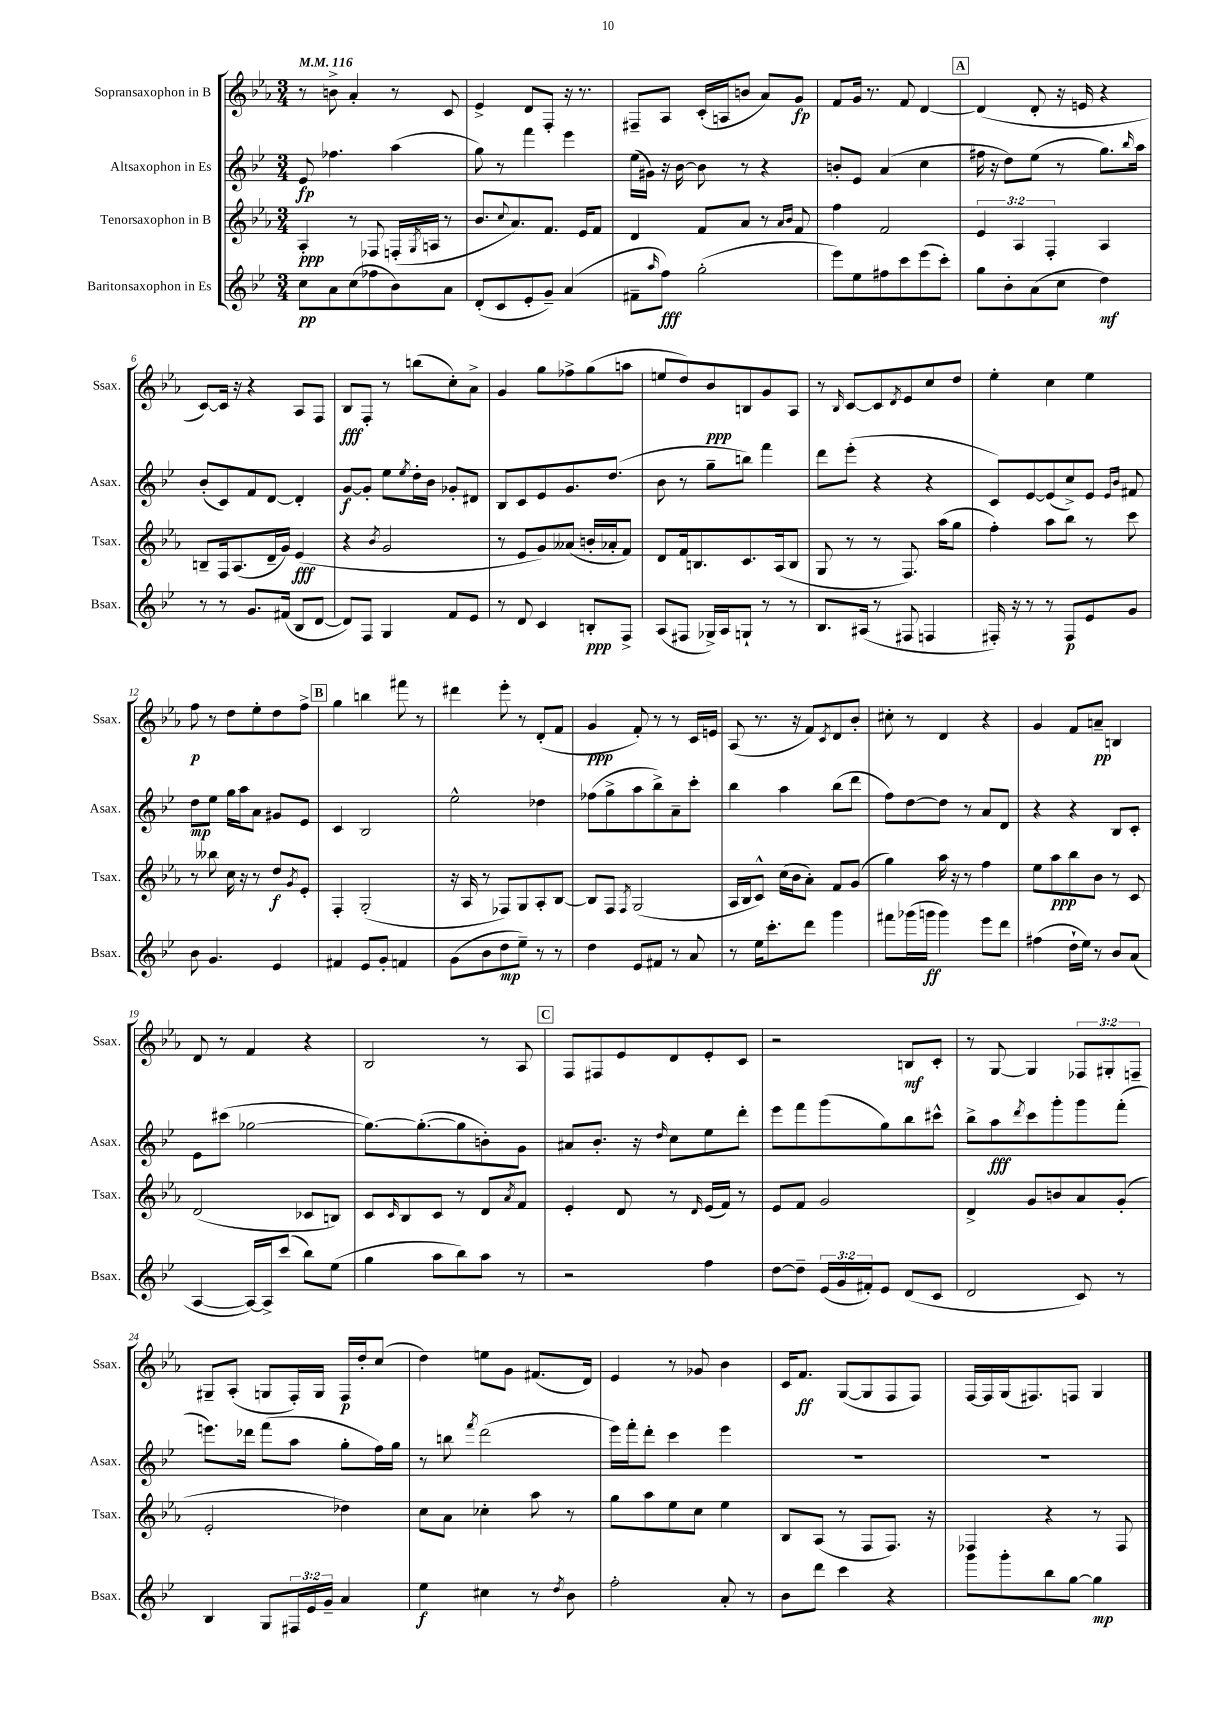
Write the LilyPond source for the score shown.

<<
\new StaffGroup <<
\new Staff = "s0" \with { instrumentName = "Sopransaxophon in B" shortInstrumentName = "Ssax." } {
    \clef treble \key ees \major \numericTimeSignature \time 3/4 \override Staff.TupletNumber.text = #tuplet-number::calc-fraction-text \tempo 4 = 116
    r8 b'8-> aes'4-. r8 c'8 |
    ees'4-> d'8 f8-. r16 r8. |
    fis8-- aes8 c'16-.( a16 b'8 aes'8) g'8\fp |
    f'8 g'16 r8. f'8 d'4~ |
    \mark \markup { \box "A" } d'4( d'8-. r16 e'16 r4 |
    c'8~) c'16 r16 r4 aes8 f8 |
    bes8\fff f8-. r8 b''8( c''8-.) aes'8-> |
    g'4 g''8 fes''8-> g''8( a''8 |
    e''8 d''8) bes'8\ppp b8 g'8 aes8 |
    r8 \grace { bes16 } c'8~ c'8 \acciaccatura { d'8 } ees'8 c''8 d''8 |
    ees''4-. c''4 ees''4 |
    f''8\p r8 d''8 ees''8-. d''8 f''8-> |
    \mark \markup { \box "B" } g''4 b''4 fis'''8 r8 |
    dis'''4 ees'''8-. r8 d'8-.( f'8 |
    g'4\ppp f'8-.) r8 r8 c'16 e'16 |
    aes8( r8. r16 f'8) \acciaccatura { c'8 } d'8 bes'8-. |
    cis''8-. r8 d'4 r4 |
    g'4 f'8 a'8--\pp b4 |
    d'8 r8 f'4 r4 |
    bes2 r8 aes8 |
    \mark \markup { \box "C" } f8 fis8 ees'8 d'8 ees'8-. c'8 |
    r2 b8\mf c'8-. |
    r8 g8~ g4 \tuplet 3/2 { fes8 gis8-. f8-- } |
    gis8-- aes8-.( g8 f16-.) g16 f16\p d''16-. c''8( |
    d''4) e''8 g'8 fis'8.( d'16) |
    ees'4 r8 ges'8 bes'4 |
    c'16 f'8.\ff g8~( g8 f8 f8) |
    f16~ f16 g16( fis8.) f8 g4 \bar "|." |
}
\new Staff = "s1" \with { instrumentName = "Altsaxophon in Es" shortInstrumentName = "Asax." } {
    \clef treble \key bes \major \numericTimeSignature \time 3/4
    ees'8\fp fes''4. a''4( |
    g''8) r8 f'''4 ees'''4 |
    ees''16( gis'16) r16 bes'16~ bes'8 r8 r4 |
    b'8-. ees'8 a'4( c''4 |
    \mark \markup { \box "A" } fis''16 r16 d''8) ees''8( r8 g''8.) \grace { bes''16 } a''16 |
    bes'8-.( c'8) f'8 d'8~ d'4-. |
    g'8~\f g'8-. ees''8 \acciaccatura { ees''8 } d''16-. bes'16 ges'8-. dis'8 |
    bes8 c'8 ees'8 g'8. d''8.( |
    bes'8 r8 g''8-- b''8) f'''4 |
    d'''8 ees'''8-.( r4 r4 |
    c'8) ees'8~ ees'8( c''8->) ees'8 \grace { ees'16 bes'16 } fis'8 |
    d''8\mp ees''8 g''16 a''16 a'8 gis'8 ees'8 |
    \mark \markup { \box "B" } c'4 bes2 |
    ees''2-^ des''4 |
    fes''8( g''8-> a''8 bes''8->) a'8-- c'''8-. |
    bes''4 a''4 bes''8( d'''8 |
    f''8) d''8~ d''8 r8 a'8 d'8 |
    r4 r4 bes8 c'8-. |
    ees'8 cis'''8( ges''2~ |
    ges''8.~) ges''8.~-.( ges''8 b'8-.) g'8 |
    \mark \markup { \box "C" } ais'8 bes'8.-. r16 \grace { d''16 } c''8 ees''8 d'''8-. |
    ees'''8 f'''8 g'''8( g''8) bes''8 cis'''8-^ |
    bes''8-> a''8\fff \acciaccatura { d'''8 } c'''8 g'''8-. g'''8 f'''8-.( |
    e'''8.) des'''16 f'''8( a''8 g''8-. f''16) g''16 |
    r8 b''8 \acciaccatura { f'''8 } d'''2( |
    ees'''16) f'''16-. d'''8-. c'''4 ees'''4 |
    R2. |
    R2. \bar "|." |
}
\new Staff = "s2" \with { instrumentName = "Tenorsaxophon in B" shortInstrumentName = "Tsax." } {
    \clef treble \key ees \major \numericTimeSignature \time 3/4 \override Staff.TupletNumber.text = #tuplet-number::calc-fraction-text
    aes4-.\ppp r8 fes8 f16-.( \acciaccatura { g8 } a16 r8 |
    bes'8. \appoggiatura { c''8 } aes'8.) f'8. ees'16 f'8 |
    d'4 f'8 aes'8 r8 \grace { aes'16 bes'16 } f'8 |
    f''4 f'2 |
    \mark \markup { \box "A" } \tuplet 3/2 { ees'4 aes4 f4-. } aes4 |
    b8-- f16 aes8.( d'16-- g'16) ees'4\fff( |
    r4 \acciaccatura { bes'8 } g'2 |
    r8 ees'8 g'8) aeses'8( b'16-. aes'16-. f'8) |
    d'8 f'16 b8. c'8. aes16( b8 |
    g8 r8 r8 f8.) aes''16( g''8 |
    f''4-.) aes''8 bes''8 r8 c'''8 |
    r8 beses''8 c''16 r16 r8 d''8\f \acciaccatura { g'8 } ees'8-. |
    \mark \markup { \box "B" } f4-. g2-.( |
    r16 aes16 r8 fes8) g8 aes8-. bes8~ |
    bes8 f8 \acciaccatura { f8 } g2( |
    aes16 bes16 c'8-^) c''16( bes'16 aes'8-.) f'8 g'8( |
    g''4) aes''16 r16 r8 f''4 |
    ees''8 aes''8\ppp bes''8 bes'8 r8 c'8 |
    d'2( ces'8 b8) |
    c'8 \grace { c'16 } bes8 c'8 r8 d'8 \acciaccatura { aes'8 } f'8 |
    \mark \markup { \box "C" } ees'4-. d'8 r8 \grace { d'16 } ees'16( f'16) r8 |
    ees'8 f'8 g'2 |
    d'4-> g'8 b'8 aes'8 g'8-.( |
    ees'2-. des''4) |
    c''8 aes'8 ces''4-. aes''8 r8 |
    g''8 aes''8 ees''8 c''8 ees''4 |
    bes8 aes8( r8 f8 f8.) r16 |
    fes4 r4 r8 fes8 \bar "|." |
}
\new Staff = "s3" \with { instrumentName = "Baritonsaxophon in Es" shortInstrumentName = "Bsax." } {
    \clef treble \key bes \major \numericTimeSignature \time 3/4 \override Staff.TupletNumber.text = #tuplet-number::calc-fraction-text
    c''8\pp a'8 c''8( fes''8 bes'8) a'8 |
    d'8-.( c'8 ees'8-. g'8--) a'4( |
    fis'8-- \grace { a''16 } f''8\fff) g''2-.( |
    ees'''8) ees''8 fis''8 c'''8 ees'''8( c'''8-.) |
    \mark \markup { \box "A" } g''8 bes'8-. a'8( c''8 d''4\mf) |
    r8 r8 g'8. fis'16( bes8 d'8~ |
    d'8) f8 g4 f'8 ees'8 |
    r8 d'8 c'4 b8-.\ppp f8-> |
    a8( fis8 ges16->) a16 g8-! r8 r8 |
    bes8. ais16( r8 fis8 f4 |
    fis16-.) r16 r8 r8 fis8\p ees'8 g'8 |
    bes'8 g'4. ees'4 |
    \mark \markup { \box "B" } fis'4 ees'8 g'8-. f'4 |
    g'8( bes'8 d''8\mp ees''8--) r8 r8 |
    d''4 ees'8 fis'8 r8 a'8 |
    r8 ees''16 c'''8.-. d'''8 g'''4 |
    fis'''8 ges'''16( g'''16\ff g'''4) ees'''8 d'''8 |
    fis''4( d''16-! ees''16) r8 bes'8 a'8( |
    a4~ a16~) a16-> c'''8( bes''8) ees''8( |
    g''4 a''8 bes''8) a''8 r8 |
    \mark \markup { \box "C" } r2 f''4 |
    d''8~ d''8-- \tuplet 3/2 { ees'16( g'16 fis'16-.) } ees'8 d'8( c'8 |
    d'2 c'8) r8 |
    bes4 g8 \tuplet 3/2 { fis16 ees'16 g'16-- } a'4 |
    ees''4\f cis''4 r8 \acciaccatura { d''8 } bes'8 |
    f''2-. a'8-. r8 |
    bes'8 d'''8 c'''4 r4 |
    g'''8 g'''8-. bes''8 g''8~ g''4\mp \bar "|." |
}
>>
>>
